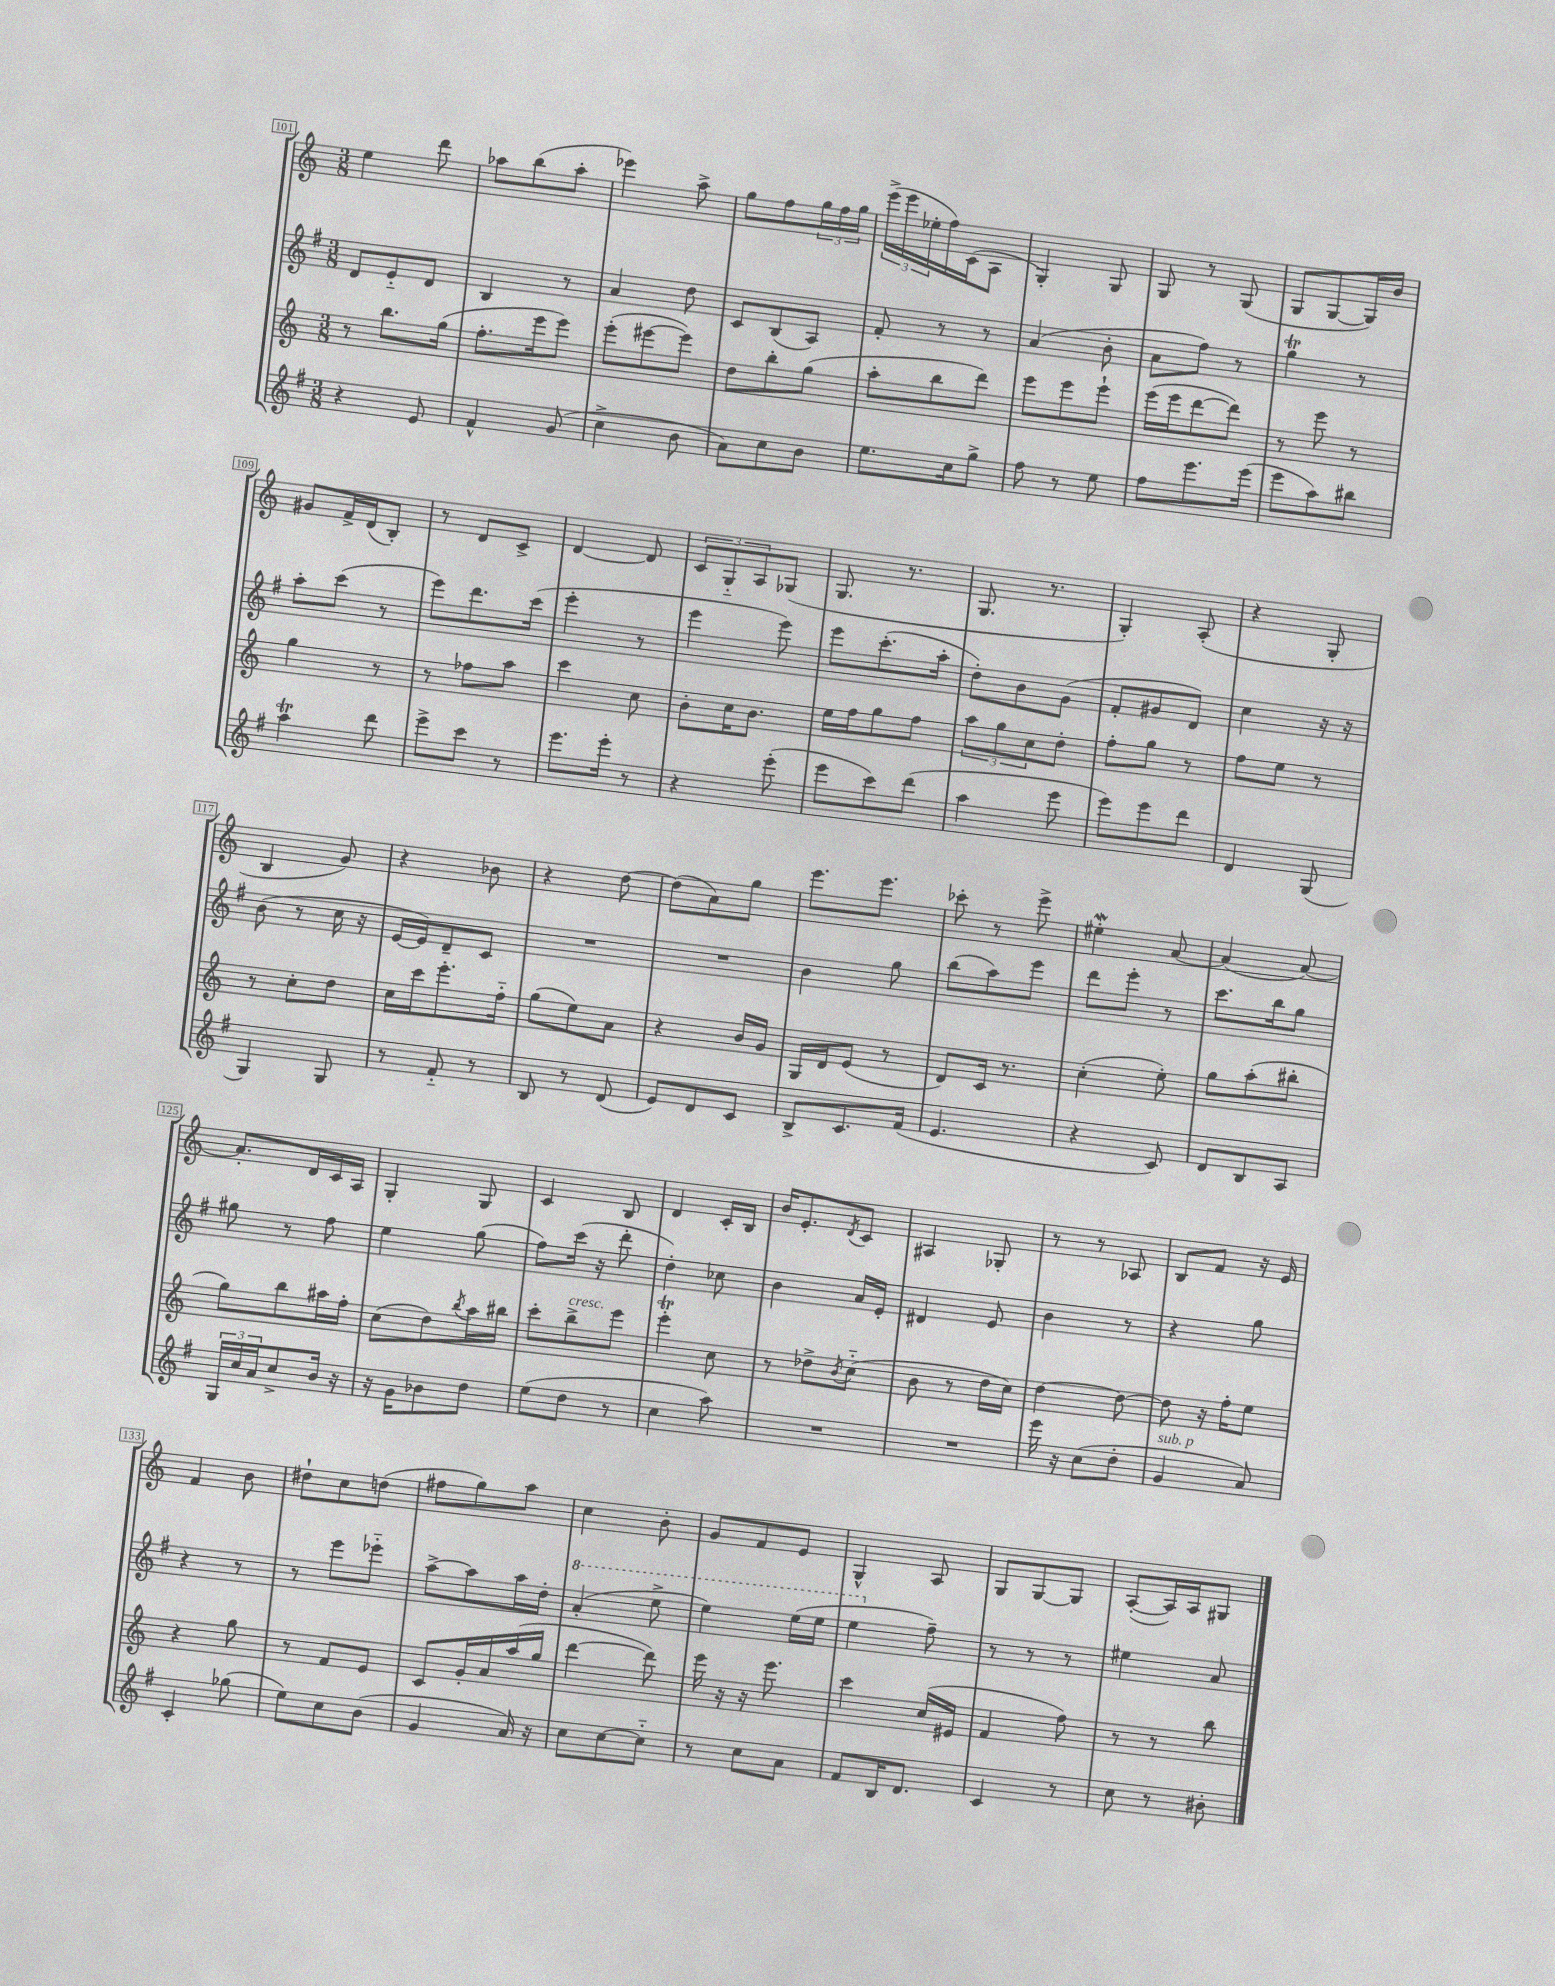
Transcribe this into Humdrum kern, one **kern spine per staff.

**kern	**kern	**kern	**kern
*staff4	*staff3	*staff2	*staff1
*clefG2	*clefG2	*clefG2	*clefG2
*k[f#]	*k[]	*k[f#]	*k[]
*M3/8	*M3/8	*M3/8	*M3/8
4r	8r	8d	4ee
.	8.bb	8e'~	.
8e	.	8d	8ddd
.	(16gg	.	.
=	=	=	=
4f#^^	8.ff'	4B	8aa-
.	.	.	(8bb
.	16eee	.	.
(8g	8eee)	8r	8aa-'
=	=	=	=
4cc^	(8eee'	4a	4eee-)
.	[8eee#	.	.
8b	8eee#])	8dd	8aa^
=	=	=	=
8a)	8dd	8c	8gg
8cc	8bb'	(8B	8ff
8b	(8gg	8A)	24gg
.	.	.	24ff
.	.	.	24gg
=	=	=	=
8.ee	8aa'	8f#'	(24eee^
.	.	.	24eee
.	.	.	24ee-'
.	8bb	8r	16ff)
16cc	.	.	(16c
8gg^	8ddd)	8r	8A
=	=	=	=
8ff#	8eee	(4a	4G')
8r	8eee	.	.
8ee	8eee`	8b'	8G
=	=	=	=
8ff#	(16eee	8a	8G
.	16eee	.	.
8.eee	[8ddd	8ff#)	8r
.	8ddd])	8r	(8G
(16eee	.	.	.
=	=	=	=
8eee	8r	4gg	8G
8aa)	8eee	.	[8G
8bb#	8r	8r	16G])
.	.	.	16b
=	=	=	=
4aa	4gg	8aa'	8g#
.	.	(8ccc	16f^
.	.	.	(16d
8ddd	8r	8r	8B')
=	=	=	=
8eee^	8r	8eee)	8r
8ccc	8ff-	8.ddd	8d
8r	8aa	.	8c^
.	.	(16ccc	.
=	=	=	=
8.eee	4ccc	4eee'	[4d
16eee'	.	.	.
8r	8cc	8r	8d]
=	=	=	=
4r	8b'	4eee	12c
.	.	.	12G'~
.	16cc	.	.
.	.	.	12A
.	8.b	.	.
(8eee'	.	8eee)	(8G-
=	=	=	=
8eee	16ee	8eee	8.G
.	16ff	.	.
8ccc)	8gg	(8.ccc'	.
.	.	.	8.r
(8ddd	8ff	.	.
.	.	16aa'	.
=	=	=	=
4aa	12aa	8dd')	8.G
.	12gg	.	.
.	.	8b	.
.	12cc	.	.
.	.	.	8.r
8eee	8dd'	(8g	.
=	=	=	=
8eee)	8ff'	8f#'	4G')
8eee	8gg	8g#	.
8ddd	8r	8d)	(8A'
=	=	=	=
4d	8ff	4cc	4r
.	8ee	.	.
(8G	8r	16r	8G'
.	.	16r	.
=	=	=	=
4G)	8r	(8b	4B
.	8cc'	8r	.
8G	8dd	16cc	8g)
.	.	16r	.
=	=	=	=
8r	16cc	[16e	4r
.	16ccc	16e])	.
8f#'~	8.eee'	8d~	.
8r	.	8c	8b-
.	16ff'~	.	.
=	=	=	=
8B	(8gg	4.r	4r
8r	8ee)	.	.
(8d	8a	.	[8dd
=	=	=	=
8e)	4r	4.r	(8dd]
8d	.	.	8a)
8c	16b	.	8gg
.	16g	.	.
=	=	=	=
8B^	16G	4b	8.eee
.	16d	.	.
8.c	(8e	.	.
.	.	.	8.eee
.	8r	8gg	.
(16f#	.	.	.
=	=	=	=
4.e	8d)	(8bb	8ccc-'
.	16c	8aa)	8r
.	8.r	.	.
.	.	8eee	8eee^
=	=	=	=
4r	(4cc'	8ddd	4ee#'
.	.	8eee'	.
8c)	8ee')	8r	[8a
=	=	=	=
8d	8gg	8.ccc	(4a]
8B	(8aa'	.	.
.	.	16bb	.
8A	8bb#'	8gg	[8a)
=	=	=	=
24G	8gg)	8gg#	8.a']
24cc	.	.	.
24a	.	.	.
8cc^	8bb	8r	.
.	.	.	16d
16b	16aa#	8ff#	16c
16r	16ff'	.	16A
=	=	=	=
16r	(8cc	4ee	4G'
16g	.	.	.
8b-	8dd)	.	.
.	8qbb	.	.
8dd	16aa	(8gg	8G
.	16bb#	.	.
=	=	=	=
(8ee	8ccc'	8ff#)	4c
8dd	8bb^	(16ccc	.
.	.	16r	.
8r	8eee	8ddd'	8B
=	=	=	=
4cc	4eee'	4dd')	4d
8aa)	8cc	8cc-	16c'
.	.	.	16B
=	=	=	=
4.r	8r	4b	16b
.	.	.	8.e'
.	8dd-^	.	.
.	8qb	.	8qd
.	(8cc'~	16a	8c
.	.	16e'	.
=	=	=	=
4.r	8b	4d#	4A#
.	8r	.	.
.	16dd	8e	8G-'
.	16cc)	.	.
=	=	=	=
16eee	[4dd	4b	8r
16r	.	.	.
(8cc	.	.	8r
8dd'	8dd_	8r	8A-
=	=	=	=
4g	8dd]	4r	8B
.	16r	.	8f
.	16ff'	.	.
8a)	8ee	8gg	16r
.	.	.	16e
=	=	=	=
4c'	4r	4r	4f
(8gg-	8gg	8r	8b
=	=	=	=
8ee)	8r	8r	8dd#`
8cc	8f	8eee	8cc
(8b	8e	8eee-'~	(8dd
=	=	=	=
4g	8c	[8aa^	8ff#
.	16g'	8aa]	8gg)
.	16a	.	.
16a)	(16aa	16aa	8aa
16r	16gg	16dd'	.
=	=	=	=
8cc	[4ddd	(4aa'	4cc
[8cc	.	.	.
8cc'~]	8ddd])	8eee^	8b'
=	=	=	=
8r	16eee	4eee)	8g
.	16r	.	.
8cc	16r	.	8f
.	8.eee	.	.
8a	.	(16eee	8e
.	.	16eee	.
=	=	=	=
8f#	4ccc	4eee	4G^^
16B	.	.	.
8.d	.	.	.
.	(16cc	8ff#~)	8A
.	16e#	.	.
=	=	=	=
4c	4f	8r	8G
.	.	8r	[8G
8r	8ff)	8r	8G]
=	=	=	=
8cc	8r	4ee#	([8A'
8r	8r	.	16A])
.	.	.	16A
8b#'	8bb	8a	8G#
==	==	==	==
*-	*-	*-	*-
